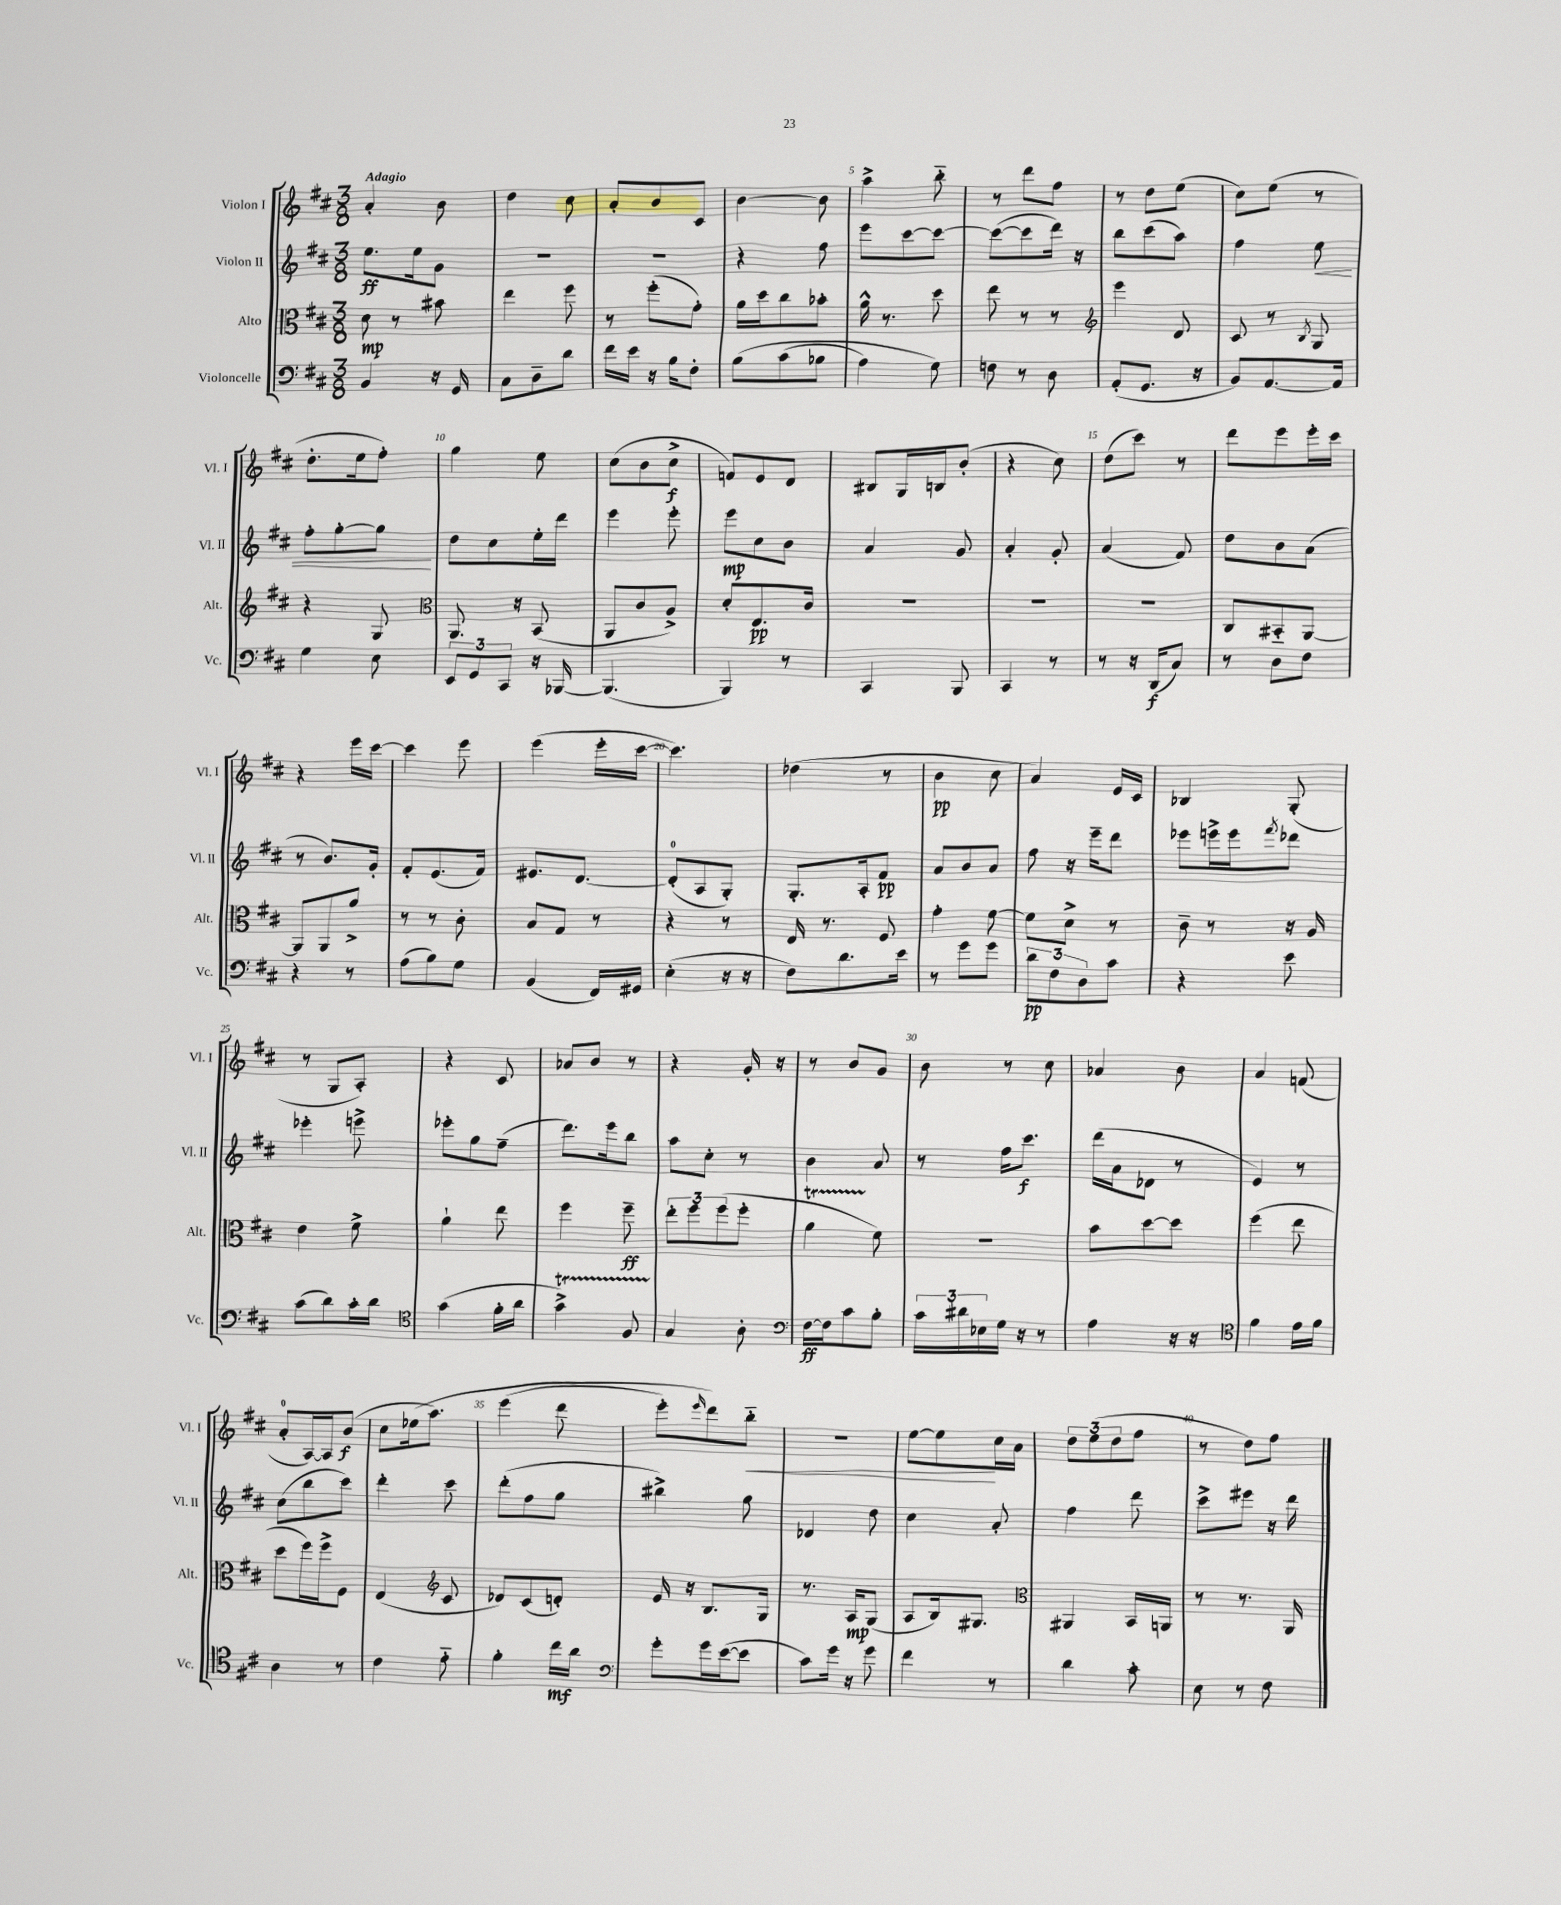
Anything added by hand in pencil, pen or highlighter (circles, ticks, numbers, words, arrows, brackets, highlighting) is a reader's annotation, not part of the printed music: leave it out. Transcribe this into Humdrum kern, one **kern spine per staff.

**kern	**kern	**kern	**kern
*staff4	*staff3	*staff2	*staff1
*clefF4	*clefC3	*clefG2	*clefG2
*k[f#c#]	*k[f#c#]	*k[f#c#]	*k[f#c#]
*M3/8	*M3/8	*M3/8	*M3/8
4BB/	8d\	8.ee\L	4a'/
.	8r	.	.
.	.	16ee\k	.
16r	8b#\	8g\J	8b\
16GG/	.	.	.
=	=	=	=
8C#\L	4ee\	4.r	4dd\
8D~\	.	.	.
8d\J	8ff#\	.	8cc#\
=	=	=	=
16f#\LL	8r	4.r	8a'/L
16e\JJ	.	.	.
16r	(8ff#'\L	.	8b/
16B\LK	.	.	.
8F#'\J	8g'\J)	.	8c#/J
=	=	=	=
&(8B\L	16a\LL	4r	[4b\
.	16dd\J	.	.
(8c#\	8cc#\	.	.
8B-\J	8b-'\J	8ff#\	8b\]
=	=	=	=
4A\)	16a^^\	8eee\L	4aa^\
.	8.r	.	.
.	.	[8ccc#\	.
8G\&)	8dd\	8ccc#\_J	8bb'~\
=	=	=	=
8F\	8ee\	(8ccc#\_L	8r
8r	8r	8ccc#\]	8ddd\L
8D\	8r	16ddd\Jk)	8ff#\J
.	.	16r	.
=	=	=	=
*	*clefG2	*	*
(8AA'/L	4eee\	8bb\L	8r
8.GG/J	.	(8ccc#\	8dd\L
.	8d/	8aa\J)	(8ee\J
16r	.	.	.
=	=	=	=
8BB/L)	8c#/	4ff#\	8cc#\L)
[8.AA/	8r	.	(8ee\J
.	8qB/	.	.
.	8G/	8ee\	8r
16AA/]Jk	.	.	.
=	=	=	=
4G\	4r	8ff#'\L	8.dd'\L
.	.	[8gg'\	.
.	.	.	16ee\k
8E\	8G/	8gg\]J	8ff#'\J)
=	=	=	=
*	*clefC3	*	*
12EE/L	8.AA/	8dd\L	4gg\
12GG/	.	.	.
.	.	8cc#\	.
12CC#/J	.	.	.
.	16r	.	.
16r	(8BB/	16ee'\L	8ee\
[16BBB-/	.	16ddd\JJ	.
=	=	=	=
(4.BBB-/]	8AA/L	4eee\	(8cc#\L
.	8c#/	.	8b\
.	8A^/J)	8eee'\	8cc#^\J
=	=	=	=
4BBB/)	8d'/L	8eee\L	8f/L)
.	8.E/	8cc#\	8e/
8r	.	8b\J	8d/J
.	16c#/Jk	.	.
=	=	=	=
4CC#/	4.r	4a/	8B#/L
.	.	.	16G/L
.	.	.	16B/J
8BBB/	.	8g/	(8b'/J
=	=	=	=
4CC#/	4.r	4a'/	4r
8r	.	8g'/	8cc#\)
=	=	=	=
8r	4.r	(4a/	(8dd\L
16r	.	.	8ccc#\J)
(16DD/LK	.	.	.
8C#/J)	.	8f#/)	8r
=	=	=	=
8r	8C#/L	8dd\L	8ddd\L
8D\L	8BB#'~/	8b\	8eee\
8F#\J	[8AA/J	(8a\J	16eee'\L
.	.	.	16ccc#\JJ
=	=	=	=
4r	8AA/]L	8r	4r
.	8AA/	8.b/L)	.
8r	8a^/J	.	16eee\LL
.	.	16g'/Jk	[16ccc#\JJ
=	=	=	=
(8A\L	8r	8f#'/L	4ccc#\]
8B\)	8r	(8.e/	.
8G\J	8c#'\	.	8eee\
.	.	16f#/Jk)	.
=	=	=	=
(4BB/	8B/L	8.e#/L	(4eee\
.	8G/J	.	.
.	.	[8.d/J	.
16FF#/LL)	8r	.	16eee'\LL
16GG#/JJ	.	.	[16ccc#\JJ
=	=	=	=
(4E'\	4r	(8d'/]L	4.ccc#\])
.	.	8A/	.
16r	8r	8G'/J)	.
16r	.	.	.
=	=	=	=
8F#\L)	16E/	8.G'/L	(4dd-\
.	8.r	.	.
8.d\	.	.	.
.	.	16A'/k	.
.	8F#/	8f#/J	8r
16e\Jk	.	.	.
=	=	=	=
8r	4g'\	8a/L	4b\
8g\L	.	8b/	.
8g\J	[8f#\	8a/J	8cc#\
=	=	=	=
12d\L	8f#\]L	8ff#\	4a/)
12F#\	.	.	.
.	8d^\J	16r	.
12D\	.	.	.
.	.	16eee~\LK	.
8c#\J	8r	8ddd\J	16e/LL
.	.	.	16c#/JJ
=	=	=	=
4r	8c#~\	8eee-\L	4B-/
.	8r	16eee^\L	.
.	.	16eee\J	.
.	.	8qfff#/	.
8e\	16r	8ddd-\J	(8G'/
.	16A/	.	.
=	=	=	=
(8c#\L	4e\	4eee-'\	8r
8d\)	.	.	8G/L
16c#'\L	8f#^\	8eee^\	8A'/J)
16d\JJ	.	.	.
=	=	=	=
*clefC4	*	*	*
(4g\	4a`\	8eee-'\L	4r
.	.	8gg\	.
16f#'\LL	8ee\	(8ff#~\J	8c#/
16a\JJ	.	.	.
=	=	=	=
4g^\)	4ff#\	8.ddd\L)	8a-/L
.	.	.	8b/J
.	.	16eee\k	.
8F#/	8ff#~\	8bb\J	8r
=	=	=	=
4G/	12ee'\L	8aa\L	4r
.	12ff#\	.	.
.	.	8cc#'\J	.
.	(12ff#\	.	.
8A'\	8ff#'\J	8r	16g'/
.	.	.	16r
=	=	=	=
*clefF4	*	*	*
[16F#\LL	4a\	4b\	8r
16F#\]J	.	.	.
8c#\	.	.	8b/L
8B'\J	8f#\)	8a/	8g/J
=	=	=	=
24c#\LL	4.r	8r	8b\
24d#\	.	.	.
24E-\	.	.	.
16G\JJ	.	16ff#\LK	8r
16r	.	8.ccc#\J	.
8r	.	.	8cc#\
=	=	=	=
4A\	8b\L	(16ddd\LL	4a-/
.	.	16a\J	.
.	[8dd\	8d-\J	.
16r	8dd\]J	8r	8b\
16r	.	.	.
=	=	=	=
*clefC4	*	*	*
4f#\	(4ff#\	4e/)	4a/
16e\LL	8ee\	8r	(8f/
16f#\JJ	.	.	.
=	=	=	=
4A\	8dd\L	(8cc#\L	8a'/L
.	16ff#\L)	8bb\	[16A/L)
.	16ff#^\J	.	16A/]J
8r	8F#\J	8ccc#\J)	(8b/J
=	=	=	=
4c#\	(4E/	4ddd'\	8cc#\L
.	.	.	&(16ee-\k
.	.	.	8.aa\J)
*	*clefG2	*	*
8e'~\	8c#/	8ccc#\	.
=	=	=	=
4f#'\	8d-/L)	(8ddd'\L	(4eee\
.	(8c#/	8ff#\	.
16cc#\LL	8d'/J)	8gg\J	8ddd\
16a\JJ	.	.	.
=	=	=	=
*clefF4	*	*	*
8g'\L	16e/	4bb#^\)	8eee'\L)
.	16r	.	.
.	.	.	16qqeee/
16g\L	8.B/L	.	8ddd\&)
([16e\J	.	.	.
8e\]J	.	8gg\	8bb'~\J
.	16G/Jk	.	.
=	=	=	=
8c#\L)	8.r	4d-/	4.r
16g\Jk	.	.	.
16r	16A/LK	.	.
8g\	(8G/J	8dd\	.
=	=	=	=
4f#\	8A/L	4cc#\	[8ee\L
.	16B/k)	.	8ee\]
.	8.G#/J	.	.
8r	.	8a'/	16cc#\L
.	.	.	16a\JJ
=	=	=	=
*	*clefC3	*	*
4d\	4AA#/	4ff#\	12dd\L
.	.	.	(12ee\
.	.	.	12dd\
8c#'\	16BB/LL	8ddd\	8ff#\J
.	16AA/JJ	.	.
=	=	=	=
8E\	8r	8ccc#^\L	8r
8r	8.r	8eee#\J	8dd\L)
8F#\	.	16r	8ff#\J
.	16AA/	16ddd\	.
==	==	==	==
*-	*-	*-	*-
